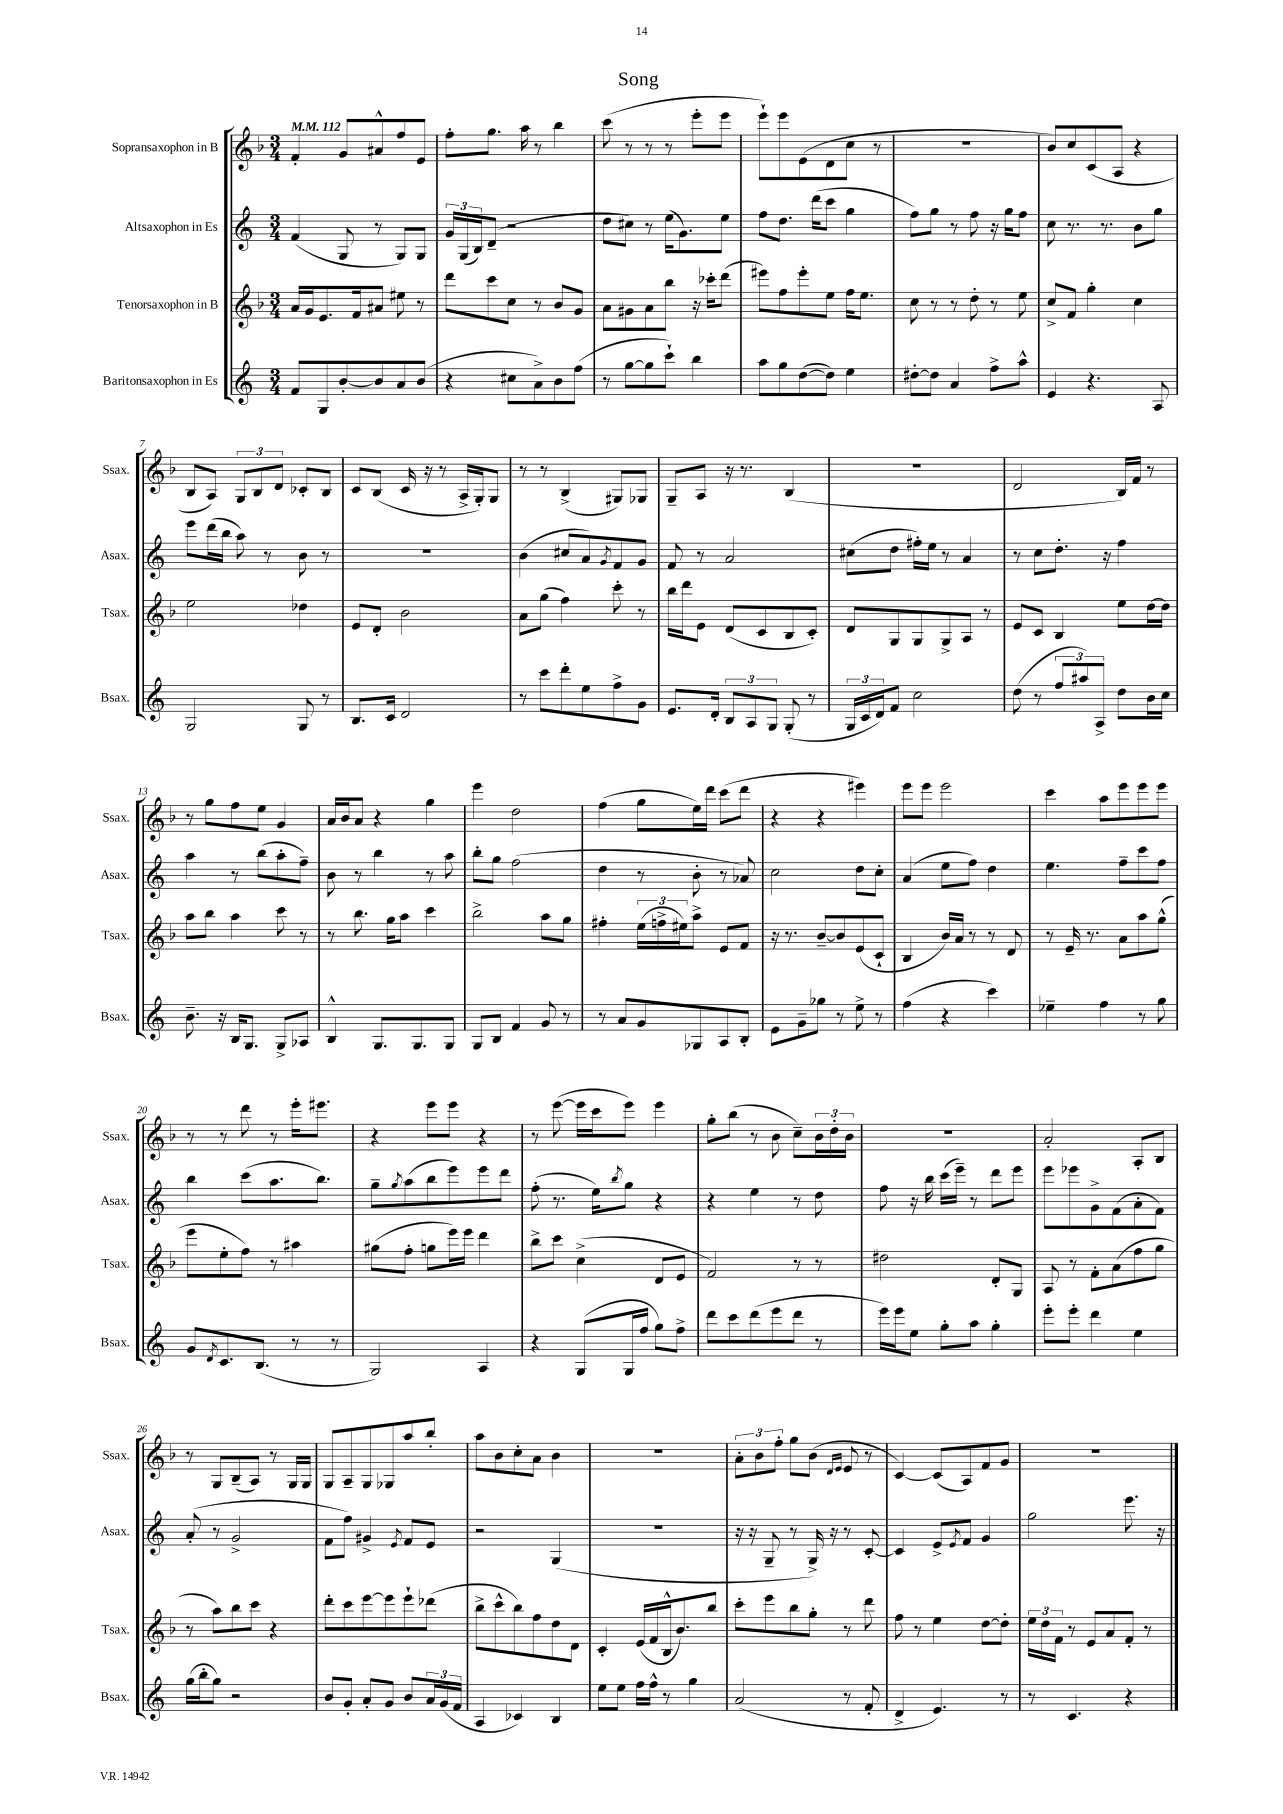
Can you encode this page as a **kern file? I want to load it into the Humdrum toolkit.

**kern	**kern	**kern	**kern
*staff4	*staff3	*staff2	*staff1
*clefG2	*clefG2	*clefG2	*clefG2
*k[]	*k[b-]	*k[]	*k[b-]
*M3/4	*M3/4	*M3/4	*M3/4
*MM112	*MM112	*MM112	*MM112
8f	16a	(4f	4f'
.	16g	.	.
8G	8.e	.	.
[8b'	.	8G	8g
.	16f	.	.
8b]	8a#	8r	8a#^^
8a	8ee#	8G)	8ff
(8b	8r	8G	8e
=	=	=	=
4r	8ddd	24g	8ff'
.	.	(24G	.
.	.	24B)	.
.	8ccc	(8d~	8.gg
8cc#	8cc	2r	.
.	.	.	16aa
8a^)	8r	.	8r
8b	8b-	.	4bb-
(8ff	8g	.	.
=	=	=	=
8r	8a	8dd	(8ccc
[8gg	8g#	8cc#)	8r
8gg]	8a	8r	8r
8ccc`)	8bb-	(16ee	8r
.	.	8.g)	.
4bb	16r	.	8eee'
.	16ccc-'	.	.
.	(8ddd	8ee	8eee
=	=	=	=
8aa	8eee#)	8ff	8eee`)
8gg	8ff	8.dd	8eee
([8dd	8eee#'	.	(8e
.	.	(16ddd	.
8dd])	8ee	8ccc	8d
4ee	16ff	4gg	8cc
.	8.ee	.	.
.	.	.	8r
=	=	=	=
[8dd#'	8cc	8ff)	2.r
8dd#]	8r	8gg	.
4a	8r	8r	.
.	8dd'	8ff	.
8ff^	8r	16r	.
.	.	16gg	.
8aa^^	8ee	8ff	.
=	=	=	=
4e	8cc^	8cc	8b-)
.	8f	8.r	8cc
4.r	4gg'	.	(8c
.	.	8.r	.
.	.	.	8A
.	4cc	8b	4r
8A	.	8gg	.
=	=	=	=
2G	2ee	8eee	8B-
.	.	(16ddd	8A)
.	.	16bb	.
.	.	8aa)	12G
.	.	.	12B-
.	.	8r	.
.	.	.	12d
8G	4dd-	8b	8c-'
8r	.	8r	8B-
=	=	=	=
8.B	8e	2.r	8c
.	8d'	.	(8B-
16c	.	.	.
2d	2b-	.	16c
.	.	.	16r
.	.	.	8r
.	.	.	16A^
.	.	.	16G')
.	.	.	8G
=	=	=	=
8r	8a	(4b	8r
8ccc	(8gg	.	8r
8ddd'	4ff)	8cc#	(4B-^
8ee	.	8a)	.
.	.	8qg	.
8ff^	8ccc'	8f	8G#)
8g	8r	8g	8G-
=	=	=	=
8.e	16bb-	8f	8G~
.	16ddd	.	.
.	8e	8r	8A
16d'	.	.	.
12B	(8d	2a	16r
.	.	.	8.r
12A	.	.	.
.	8c	.	.
12G	.	.	.
(8G'	8B-	.	(4B-
8r	8c')	.	.
=	=	=	=
24G	8d	(8cc#	2.r
24c	.	.	.
24d)	.	.	.
8f	8G	8dd	.
2cc	8G	16ff#')	.
.	.	16ee	.
.	8G^	8r	.
.	8A	4a	.
.	8r	.	.
=	=	=	=
(8dd	8e	8r	2d
8r	8c	8cc	.
12ff	4B-	8.dd'	.
12aa#)	.	.	.
12A^	.	.	.
.	.	16r	.
8dd	8ee	4ff	16B-)
.	.	.	16f
16b	[16dd	.	8r
16cc	16dd]	.	.
=	=	=	=
8.b~	8aa	4aa	8r
.	8bb-	.	8gg
16r	.	.	.
16B	4aa	8r	8ff
8.G	.	.	.
.	.	(8bb	8ee
8G^	8ccc	8aa'	4g
8A-	8r	8ff~)	.
=	=	=	=
4B^^	8r	8b	16a
.	.	.	16b-
.	8.bb-	8r	8a
8.G	.	4bb	4r
.	16gg	.	.
.	8aa	.	.
8.G	.	.	.
.	4ccc	8r	4gg
8G	.	8aa	.
=	=	=	=
8G	2bb-^	8bb'	4eee
8B	.	8gg	.
4f	.	(2ff	2dd
8g	8aa	.	.
8r	8gg	.	.
=	=	=	=
8r	4ff#'	4dd	(4ff
8a	.	.	.
8g	(24ee	8r	8gg
.	24ff^	.	.
.	24ee#)	.	.
8G-	8aa^	8b'	16ee)
.	.	.	16ddd
8A	8e	8r	(8ccc
8B'	8f	8a-)	8ddd
=	=	=	=
8e	16r	2cc	4r
.	8.r	.	.
8g~	.	.	.
8gg-	[8b-~	.	4r
8r	8b-]	.	.
8ee^	(8e	8dd	4eee#)
8r	8c`	8cc'	.
=	=	=	=
(4ff	4B-	(4a	8eee
.	.	.	8eee
4r	16b-)	8ee	2eee
.	16a	.	.
.	8r	8ff)	.
4ccc)	8r	4dd	.
.	8d	.	.
=	=	=	=
4ee-~	8r	4.ee	4ccc
.	16e~	.	.
.	8.r	.	.
4ff	.	.	8aa
.	8a	8ff~	8eee
8r	8aa	8ccc	8eee
8gg	(8gg^^	8ff	8eee
=	=	=	=
8g	8eee	4bb	8r
8qd	.	.	.
8.c	8ee'	.	8r
.	8ff)	(8ccc	8ddd
(8.B	.	.	.
.	8r	8.aa	8r
8r	4aa#	.	16eee'
.	.	8.bb)	8.eee#
8r	.	.	.
=	=	=	=
2G)	(8gg#	8gg~	4r
.	.	8qgg	.
.	8ff'	(8aa	.
.	8gg	8bb	8eee
.	16eee)	8eee)	8eee
.	16eee	.	.
4A	4ddd	8eee	4r
.	.	8ddd	.
=	=	=	=
4r	8bb-^	(8ff'	8r
.	8ccc	8.r	([8eee
(8G	(4cc^	.	16eee]
.	.	16ee)	16ccc
.	.	8qbb	.
16G	.	8gg	8eee)
16ff	.	.	.
8gg)	8d	4r	4eee
8ff^	8e	.	.
=	=	=	=
8ddd	2f)	4r	8gg'
8ccc	.	.	(8bb-
(8ddd	.	4ee	8r
8eee	.	.	8b-
8ddd	8r	8r	8cc~)
8r	8r	8dd	24b-
.	.	.	24dd'
.	.	.	24b-
=	=	=	=
16eee)	2dd#	8ff	2.r
16eee	.	.	.
8ee	.	16r	.
.	.	16bb	.
8gg'	.	(16ccc	.
.	.	16eee~)	.
8aa	.	8r	.
4gg'	8d'	8ddd	.
.	8G	8eee	.
=	=	=	=
8eee'	8A	8eee	2a'
8eee'	8r	8eee-	.
4ddd	8f'	8g^	.
.	(8a	(8f	.
4ee	8ff	8a'	8A'
.	8gg	8f)	8B-
=	=	=	=
(16gg	8r	(8a'	8r
16bb'	.	.	.
8gg)	8aa)	8r	8G
2r	8bb-	2g^	(8B-~
.	8ccc	.	8A)
.	4r	.	8r
.	.	.	16G
.	.	.	16G
=	=	=	=
8b	8ddd'	8f	8G
8g'	8ccc	8ff)	8A~
8a'	[8eee	4g#^	8G
8g	8eee]	.	8G-
.	.	8qe	.
8b	8eee`	8f	8aa
24a	(8ddd-	8e	8bb-'
(24g	.	.	.
24f	.	.	.
=	=	=	=
4A	8bb-^	2r	8aa
.	8ccc^^	.	8b-
4c-)	8bb-)	.	8cc'
.	8ff	.	8a
4B	8dd	(4G	4b-
.	8d	.	.
=	=	=	=
8ee	4c'	2.r	2.r
8ee	.	.	.
16ff	(16e	.	.
16ff^^	16f	.	.
8r	16B-^^	.	.
.	8.b-)	.	.
4gg	.	.	.
.	8bb-	.	.
=	=	=	=
(2a	8ccc'	16r	12a'
.	.	16r	.
.	.	.	12b-
.	8eee	8G~	.
.	.	.	12ff'
.	8bb-	8r	8gg
.	8gg'	16G^)	(8b-
.	.	16r	.
.	.	.	16qqd
.	.	.	16qqe
8r	8r	8r	8e
8f'	8ddd	[8c'	8r
=	=	=	=
4d^	8ff	4c]	[4c)
.	8r	.	.
4.e)	4ee	8e^	(8c]
.	.	8qe	.
.	.	8f	8A)
.	[8dd	4g	8f
8r	8dd']	.	8g
=	=	=	=
8r	24ee	2gg	2.r
.	24dd	.	.
.	24f	.	.
4.c	8r	.	.
.	8e	.	.
.	8a	.	.
4r	8f'	8.eee	.
.	8r	.	.
.	.	16r	.
==	==	==	==
*-	*-	*-	*-
